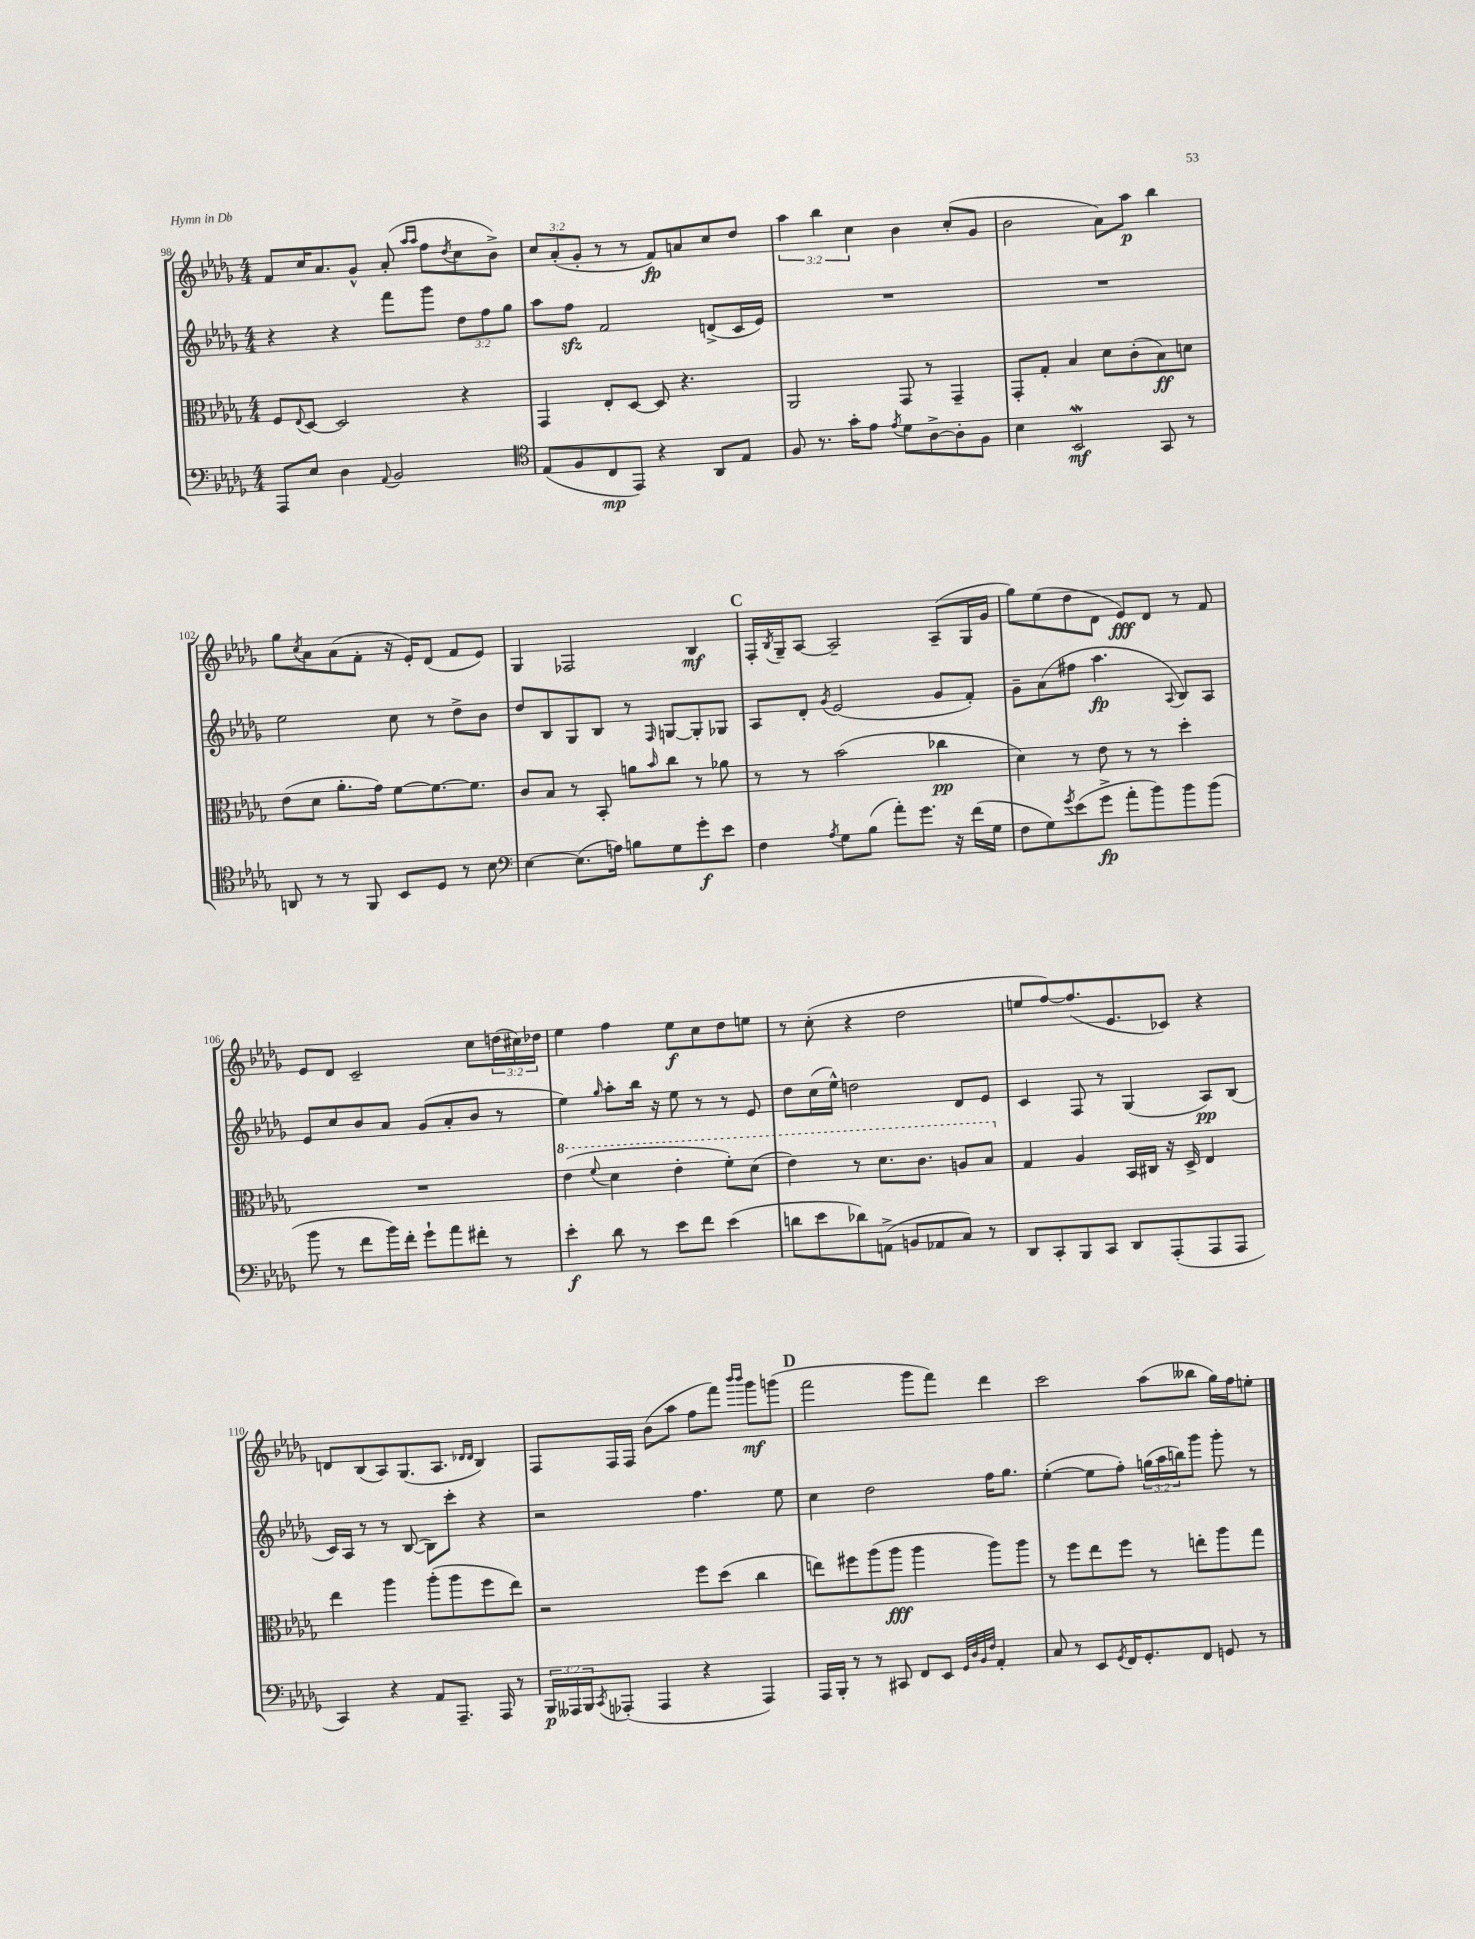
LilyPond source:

<<
\new StaffGroup <<
\new Staff = "s0" {
    \clef treble \key des \major \numericTimeSignature \time 4/4 \override Staff.TupletNumber.text = #tuplet-number::calc-fraction-text
    f'8 c''16 aes'8. ges'8-^ aes'8-.( \grace { aes''16 aes''16 } f''8 \acciaccatura { des''8 } c''8 bes'8->) |
    \tuplet 3/2 { c''8 aes'8-.( ges'8-. } r8 r8 f'8\fp) a'8 c''8 des''8 |
    \tuplet 3/2 { aes''4 bes''4 c''4 } bes'4 c''8-.( ges'8 |
    bes'2 aes'8) aes''8\p bes''4 |
    ges''8 \acciaccatura { c''8 } aes'8 aes'8( f'8-. r16 ees'16-.) des'8( f'8 ees'8) |
    ges4 fes2 bes4\mf |
    \mark \markup { \bold "C" } f16-. \acciaccatura { bes8 } ges16-- aes8~ aes2-- aes8--( ges16 ges'16 |
    ges''8) ees''8( des''8 des'8 ees'8\fff) des'8 r8 f'8 |
    ees'8 des'8 c'2-- c''8 \tuplet 3/2 { d''16( cis''16) des''16 } |
    ees''4 f''4 ees''8\f c''8 des''8 e''8 |
    r8 c''8-.( r4 des''2 |
    e''8 f''8~) f''8.( ees'8. ces'8) r4 |
    d'8 bes8( aes8) ges8.( aes8. \grace { des'16 des'16 } bes4) |
    f8 f16 f16 bes'8( aes''8 f''8 f'''8) \grace { bes'''16 bes'''16 } ges'''8\mf g'''8( |
    \mark \markup { \bold "D" } f'''2 ges'''8 f'''8) des'''4 |
    c'''2 aes''8( beses''8 ges''16) f''16 e''8-. \bar "|." |
}
\new Staff = "s1" {
    \clef treble \key des \major \numericTimeSignature \time 4/4 \override Staff.TupletNumber.text = #tuplet-number::calc-fraction-text
    r4 r4 f'''8 ges'''8 \tuplet 3/2 { des''8 f''8 ges''8 } |
    aes''8 f''8\sfz f'2 d'8->( c'16 ees'16) |
    R1 |
    R1 |
    ees''2 c''8 r8 des''8-> bes'8 |
    des''8 bes8 ges8 bes8 r8 \grace { f16 } g8~ g8-. ges8 |
    \mark \markup { \bold "C" } aes8 des'8-. \acciaccatura { ges'8 } ees'2( ges'8 f'8-.) |
    ges'8-- aes'8( fis''8 aes''4.\fp \appoggiatura { aes8 } bes8) aes8 |
    ees'8 c''8 bes'8 aes'8 ges'8( aes'8-. bes'8 r8 |
    ees''4) \grace { ges''16 } aes''8-. bes''16 r16 ees''8 r8 r8 ees'8 |
    des''8 c''16( ees''16-^) d''2 des'8 ees'8 |
    c'4 f8 r8 ges4( aes8\pp) bes8( |
    c'16) aes16 r8 r8 bes8~( bes8) c'''8-. r4 |
    r2 f''4. ees''8 |
    \mark \markup { \bold "D" } c''4 des''2 f''16 ges''8. |
    ees''4~-.( ees''8 f''8-.) \tuplet 3/2 { g''16( aes''16 b''16) } ges'''8 ges'''8-. r8 \bar "|." |
}
\new Staff = "s2" {
    \clef alto \key des \major \numericTimeSignature \time 4/4
    f8 \appoggiatura { ees8 } des8~ des2 r4 |
    ges,4 ees8-. des8~ des8 r4. |
    aes,2 ges,8 r8 ges,4-- |
    ges,8-. ges8-. bes4 des'8 c'8-.( bes8\ff) d'8 |
    ees'8( des'8 aes'8.-. ges'16) f'8~ f'8.~ f'8. |
    c'8 bes8 r8 bes,8-. a'8 \grace { bes'16 } c''8 r8 aes'8 |
    \mark \markup { \bold "C" } r8 r8 bes'2( ces''4\pp |
    des'4) r8 ees'8 r8 r8 des''4-. |
    R1 |
    \ottava #1 ees''4( \appoggiatura { f''8 } des''4 ees''4-. f''8-.) des''8( |
    ees''4) r8 des''8. c''8. a'8 bes'8 \ottava #0 |
    ges4 aes4 bes,16 cis16 r16 des16-> ees4 |
    ees''4 aes''4 aes''8-.( aes''8 f''8 ees''8) |
    r2 f''8 des''8( c''4 |
    \mark \markup { \bold "D" } e''8) fis''8 aes''8( aes''8\fff aes''4 aes''8) aes''8 |
    r8 f''8 ees''8 f''8 r8 e''8-. aes''8 ges''8 \bar "|." |
}
\new Staff = "s3" {
    \clef bass \key des \major \numericTimeSignature \time 4/4 \override Staff.TupletNumber.text = #tuplet-number::calc-fraction-text
    aes,,8 ees8 des4 \appoggiatura { aes,8 } bes,2 |
    \clef tenor ees8( f8 c8\mp ees,8) r4 aes,8 ees8 |
    f8 r8. ges'16-. ees'8 \acciaccatura { ees'8 } des'8 aes8~-> aes8-. f8 |
    bes4 bes,2\mordent\mf ges,8 r8 |
    a,8 r8 r8 f,8 bes,8 des8 r8 bes8 |
    \clef bass ees4~ ees8.( a16) b8 ges8 ges'8-.\f ees'8 |
    \mark \markup { \bold "C" } f4 \acciaccatura { aes8 } ges8 bes8( aes'8-.) ges'8. r16 f'16( ges16 |
    f8 ges8) \acciaccatura { ges'8 } ees'8( ges'8->\fp aes'8-. bes'8) bes'8 bes'8( |
    bes'8 r8 f'8 bes'16) f'16-. ges'8-! aes'8 fis'8-. r8 |
    ees'4-.\f des'8 r8 ees'8 f'8 ees'4( |
    d'8 ees'8 des'8) a,8->( b,8 aes,8 c8) r8 |
    des,8 c,8-. bes,,8 c,8 des,8 aes,,8-.( aes,,8 aes,,8 |
    c,4) r4 aes,8 aes,,8.-- aes,,16 r8 |
    \tuplet 3/2 { bes,,16\p aeses,,16 bes,,16 } \acciaccatura { c,8 } aes,,8-.( aes,,4 r4 aes,,4) |
    \mark \markup { \bold "D" } aes,,16 bes,,16-. r8 r8 cis,8 f,8 ees,8 \grace { ges,32 des32 bes,32 f32 } aes,4-. |
    c8 r8 ees,8 \acciaccatura { ges,8 } f,16 ges,8.-. f,8 g,8 r8 \bar "|." |
}
>>
>>
\layout { \context { \Score currentBarNumber = #98 } }
